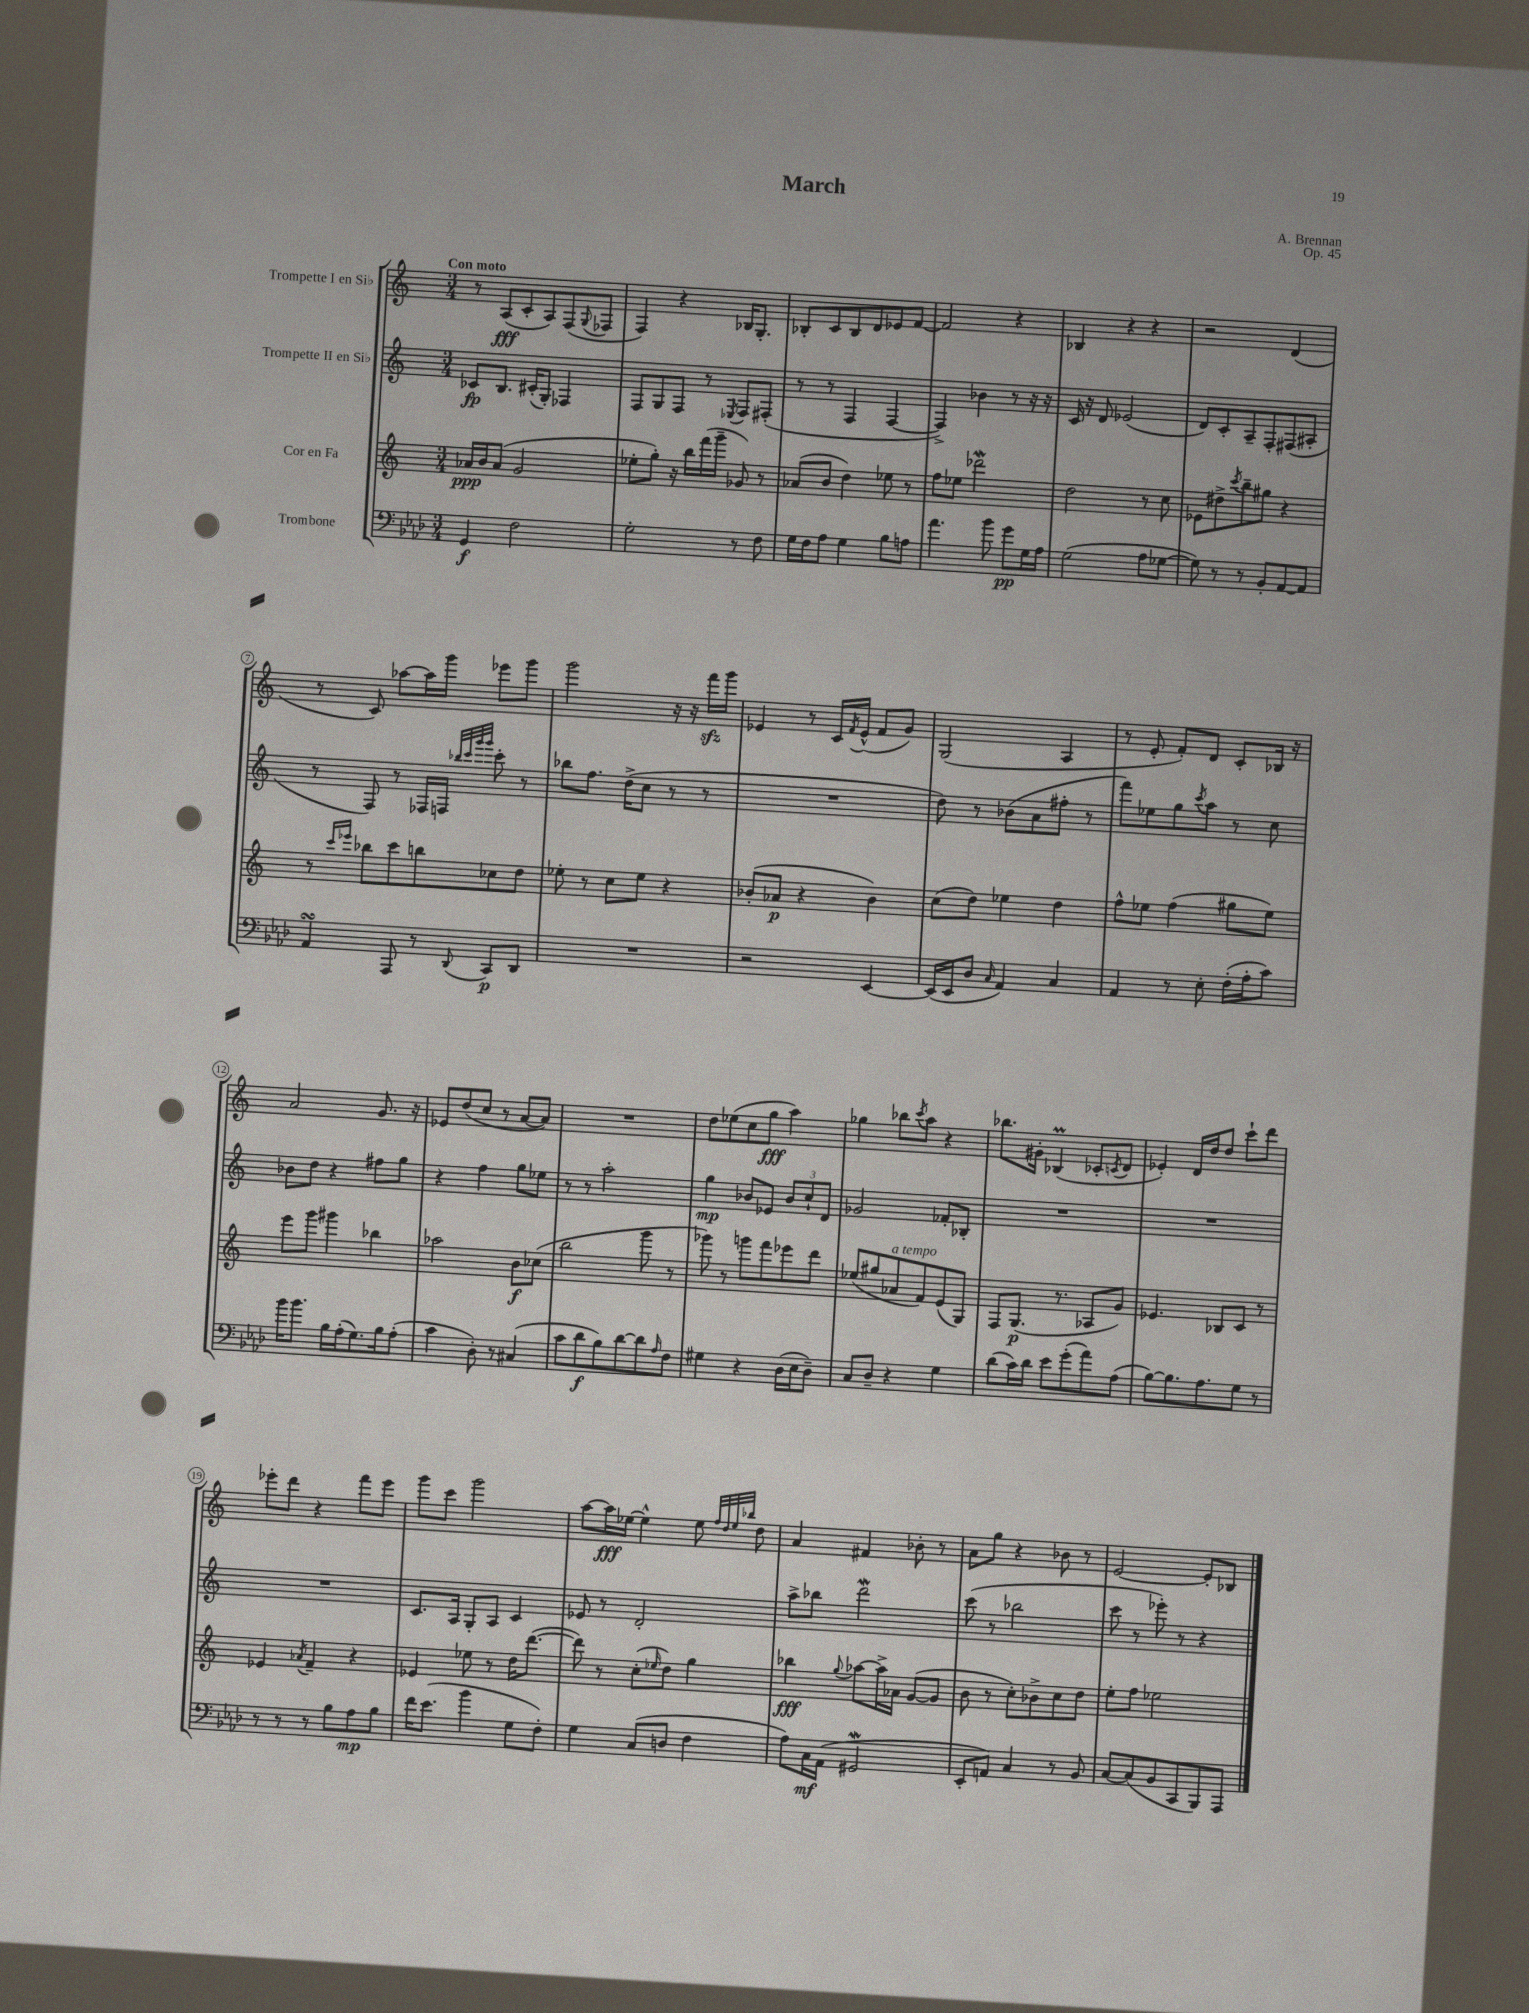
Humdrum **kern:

**kern	**kern	**kern	**kern
*staff4	*staff3	*staff2	*staff1
*clefF4	*clefG2	*clefG2	*clefG2
*k[b-e-a-d-]	*k[]	*k[]	*k[]
*M3/4	*M3/4	*M3/4	*M3/4
4GG/	16a-/LL	8c-/L	8r
.	16b/J	.	.
.	(8a-/J	8.B/J	(8A/L
2F\	2g/	.	8c'/
.	.	(16c#'/LK	.
.	.	8G'/J)	8A/)
.	.	4F-/	(8F/
.	.	.	8qqG/
.	.	.	8F-/J
=	=	=	=
2G'\	8ee-'\L	8F/L	4F/)
.	8gg'\J)	8G/	.
.	16r	8F/J	4r
.	16bb\LL	.	.
.	(16fff\	8r	.
.	16ggg~\JJ	.	.
.	.	8qE-/	.
8r	8g-/)	8F/L	16B-/LK
.	.	.	8.G'/J
8F\	8r	(8F#'/J	.
=	=	=	=
16G\LL	(8a-/L	8r	8B-'/L
16F\J	.	.	.
8A-\J	8b/J	8r	8c/
4G\	4dd\)	4F/	8B-/
.	.	.	8d/
8B-\L	8ee-\	[4F/	8e-/
8A\J	8r	.	[8f/J
=	=	=	=
4.a-\	8ff\L	4F^/])	2f/]
.	8ee-\J	.	.
.	2ddd-\	4b-\	.
8b-\	.	.	.
8g\L	.	8r	4r
16G\L	.	16r	.
16A-\JJ	.	16r	.
=	=	=	=
(2G\	2dd\	16c/	4B-/
.	.	16r	.
.	.	8d/	.
.	.	(2e-/	4r
8A-\L	8r	.	4r
[8G-\J	8cc\	.	.
=	=	=	=
8G-\])	8e-\L	8d/L)	2r
8r	8dd#^\	8c'/	.
.	8qccc/	.	.
8r	8bb~\	8A~/	.
8BB-'/L	8gg#\J	8F'/	.
[8AA-/	4r	(8F#/	(4d/
8AA-/]J	.	8A#'/J	.
=	=	=	=
4AA-/	8r	8r	8r
.	16qqccc/LL	.	.
.	16qqeee-/JJ	.	.
.	8bb-\L	8F/)	8c/)
8AAA-/	8ccc\	8r	[8aa-\L
8r	8bb\	16F-/LL	16aa-\]L
.	.	16F/JJ	16ggg\JJ
.	.	32qqbb-/LLL	.
.	.	32qqccc/	.
.	.	32qqggg/	.
8qqDD-/	.	32qqggg/JJJ	.
8CC/L	8cc-\	8ccc'\	8eee-\L
8DD-/J	8dd\J	8r	8ggg\J
=	=	=	=
2.r	8ee-'\	8bb-\L	2ggg\
.	8r	8.ff\J	.
.	8cc\L	.	.
.	.	(16dd^\LK	.
.	8ee-\J	8cc\J	.
.	4r	8r	16r
.	.	.	16r
.	.	8r	16fff\LL
.	.	.	16ggg\JJ
=	=	=	=
2r	(8b-'/L	2.r	4e-/
.	8a-/J	.	.
.	4r	.	8r
.	.	.	16c/LL
.	.	.	8qf/
.	.	.	(16e-^^/JJ
[4EE-/	4b-\)	.	8f/L
.	.	.	8g/J)
=	=	=	=
(16EE-/]LL	(8cc\L	8dd\)	(2G/
16EE-/J	.	.	.
8D-/J	8dd\J)	8r	.
16qqC/	.	.	.
4AA-/)	4ee-\	(8b-\L	.
.	.	8a\	.
4C/	4dd\	8ff#'\J	4A/
.	.	8r	.
=	=	=	=
4AA-/	8ff^^\L	8fff\L)	8r
.	8ee-\J	8ee-\	8e'/
8r	(4ff\	8gg\	8f'/L)
.	.	8qccc/	.
8E-'\	.	8aa\J	8d/J
(16F'\LL	8gg#\L	8r	8c'/L
16A-'\J	.	.	.
8c\J)	8ee-\J)	8cc\	16B-/Jk
.	.	.	16r
=	=	=	=
16b-\LK	8eee\L	8b-\L	2a/
8.b-\J	.	.	.
.	8ggg\J	8dd\J	.
16B-\LL	4ggg#\	4r	.
(16A-'\J	.	.	.
8.G\)	.	.	.
.	4bb-\	8ff#\L	8.g/
16B-\k	.	.	.
(8A-'\J	.	8gg\J	.
.	.	.	16r
=	=	=	=
4c\	2aa-\	4r	8e-/L
.	.	.	(8dd/
8D-'\)	.	4ff\	8cc/J
8r	.	.	8r
(4C#/	8b\L	8gg\L	[8a/L
.	(8cc-\J	8ee-\J	8a/]J)
=	=	=	=
8c\L	2bb\	8r	2.r
8d-\	.	8r	.
8B-\)	.	2aa'\	.
[8d-\	.	.	.
8d-\]	8ggg\	.	.
16qqA-/	.	.	.
8F\J	8r	.	.
=	=	=	=
4G#\	8ggg-\)	4gg\	8dd\L
.	8r	.	(8ee-\
4r	8ggg\L	8b-/L	8cc\
.	8fff\	8e-/J	8gg\J
(16D-\LL	8eee-\	12b-/L	4aa\)
16E-\J	.	.	.
.	.	12cc`/	.
8D-~\J)	8ddd\J	.	.
.	.	12d/J	.
=	=	=	=
8C/L	(8ee-/L	2g-/	4gg-\
8D-~/J	8gg#/	.	.
4r	8a-/	.	8bb-\L
.	.	.	8qccc/
.	8f/)	.	8aa\J
4G\	(8e/	8f-'/L	4r
.	8G/J)	8B-'/J	.
=	=	=	=
(8d-\L	8F/L	2.r	8.bb-\L
16c\L)	(8.G/J	.	.
16d-\JJ	.	.	16g#'\Jk
8e-\L	.	.	(4B-/
.	8.r	.	.
(8g'\	.	.	.
8a-\)	8A-/L	.	8c-'/L
.	.	.	8qc/
(8A-\J	8g/J)	.	8d/J
=	=	=	=
[8B-\L)	4.e-/	2.r	4e-'/)
8.B-\]	.	.	.
.	.	.	16d/LL
8.A-\	.	.	16dd/J
.	8B-/L	.	8dd/J
8G\J	8c/J	.	8ccc`\L
8r	8r	.	8ddd\J
=	=	=	=
8r	4e-/	2.r	8eee-'\L
8r	.	.	8ddd\J
.	8qa-/	.	.
8r	4f~/	.	4r
8B-\L	.	.	.
8A-\	4r	.	8fff\L
8B-\J	.	.	8eee-\J
=	=	=	=
16f\LK	4e-/	8.c/L	8ggg\L
(8.e-\J	.	.	.
.	.	.	8ccc\J
.	.	16A/Jk	.
4b-\	8ee-\	8G'/L	2ggg\
.	8r	8A/J	.
8G\L	16dd\LK	4c/	.
.	([8.ddd\J	.	.
8F'\J)	.	.	.
=	=	=	=
4G\	8ddd\])	8e-/	[8aa\L
.	8r	8r	16aa\]L
.	.	.	[16ee-\JJ
(8C/L	(8cc'\L	2d'/	4ee-^^\]
.	16qqee-/	.	.
8D/J	8dd\J)	.	.
4F\	4gg\	.	8ee-\
.	.	.	32qqff/LLL
.	.	.	32qqdd/
.	.	.	32qqee-/
.	.	.	32qqbb-/JJJ
.	.	.	8dd\
=	=	=	=
8A-\L)	4bb-\	8aa^\L	4a/
16C\L	.	8bb-\J	.
(16AA-\JJ	.	.	.
.	8qqgg/	.	.
2GG#/	[8aa-\L	2ddd\	4f#/
.	16aa-^\]L	.	.
.	16a-\JJ	.	.
.	([8g/L	.	8b-'\
.	8g/]J	.	8r
=	=	=	=
8EE-'/L	8b\	(8ccc\	8a\L
8AA/J)	8r	8r	8gg\J
4C/	8cc'\L)	2bb-\	4r
.	8b-^\	.	.
8r	8cc\	.	8b-\
8BB-/	8dd\J	.	8r
=	=	=	=
[8C/L	8ee'\L	8ccc\	[2e/
(8C/]	8ff\J	8r	.
8BB-/	2ee-\	8eee-'\)	.
8CC/	.	8r	.
8BBB-/)	.	4r	8e'/]L
8AAA-/J	.	.	8B-/J
==	==	==	==
*-	*-	*-	*-
